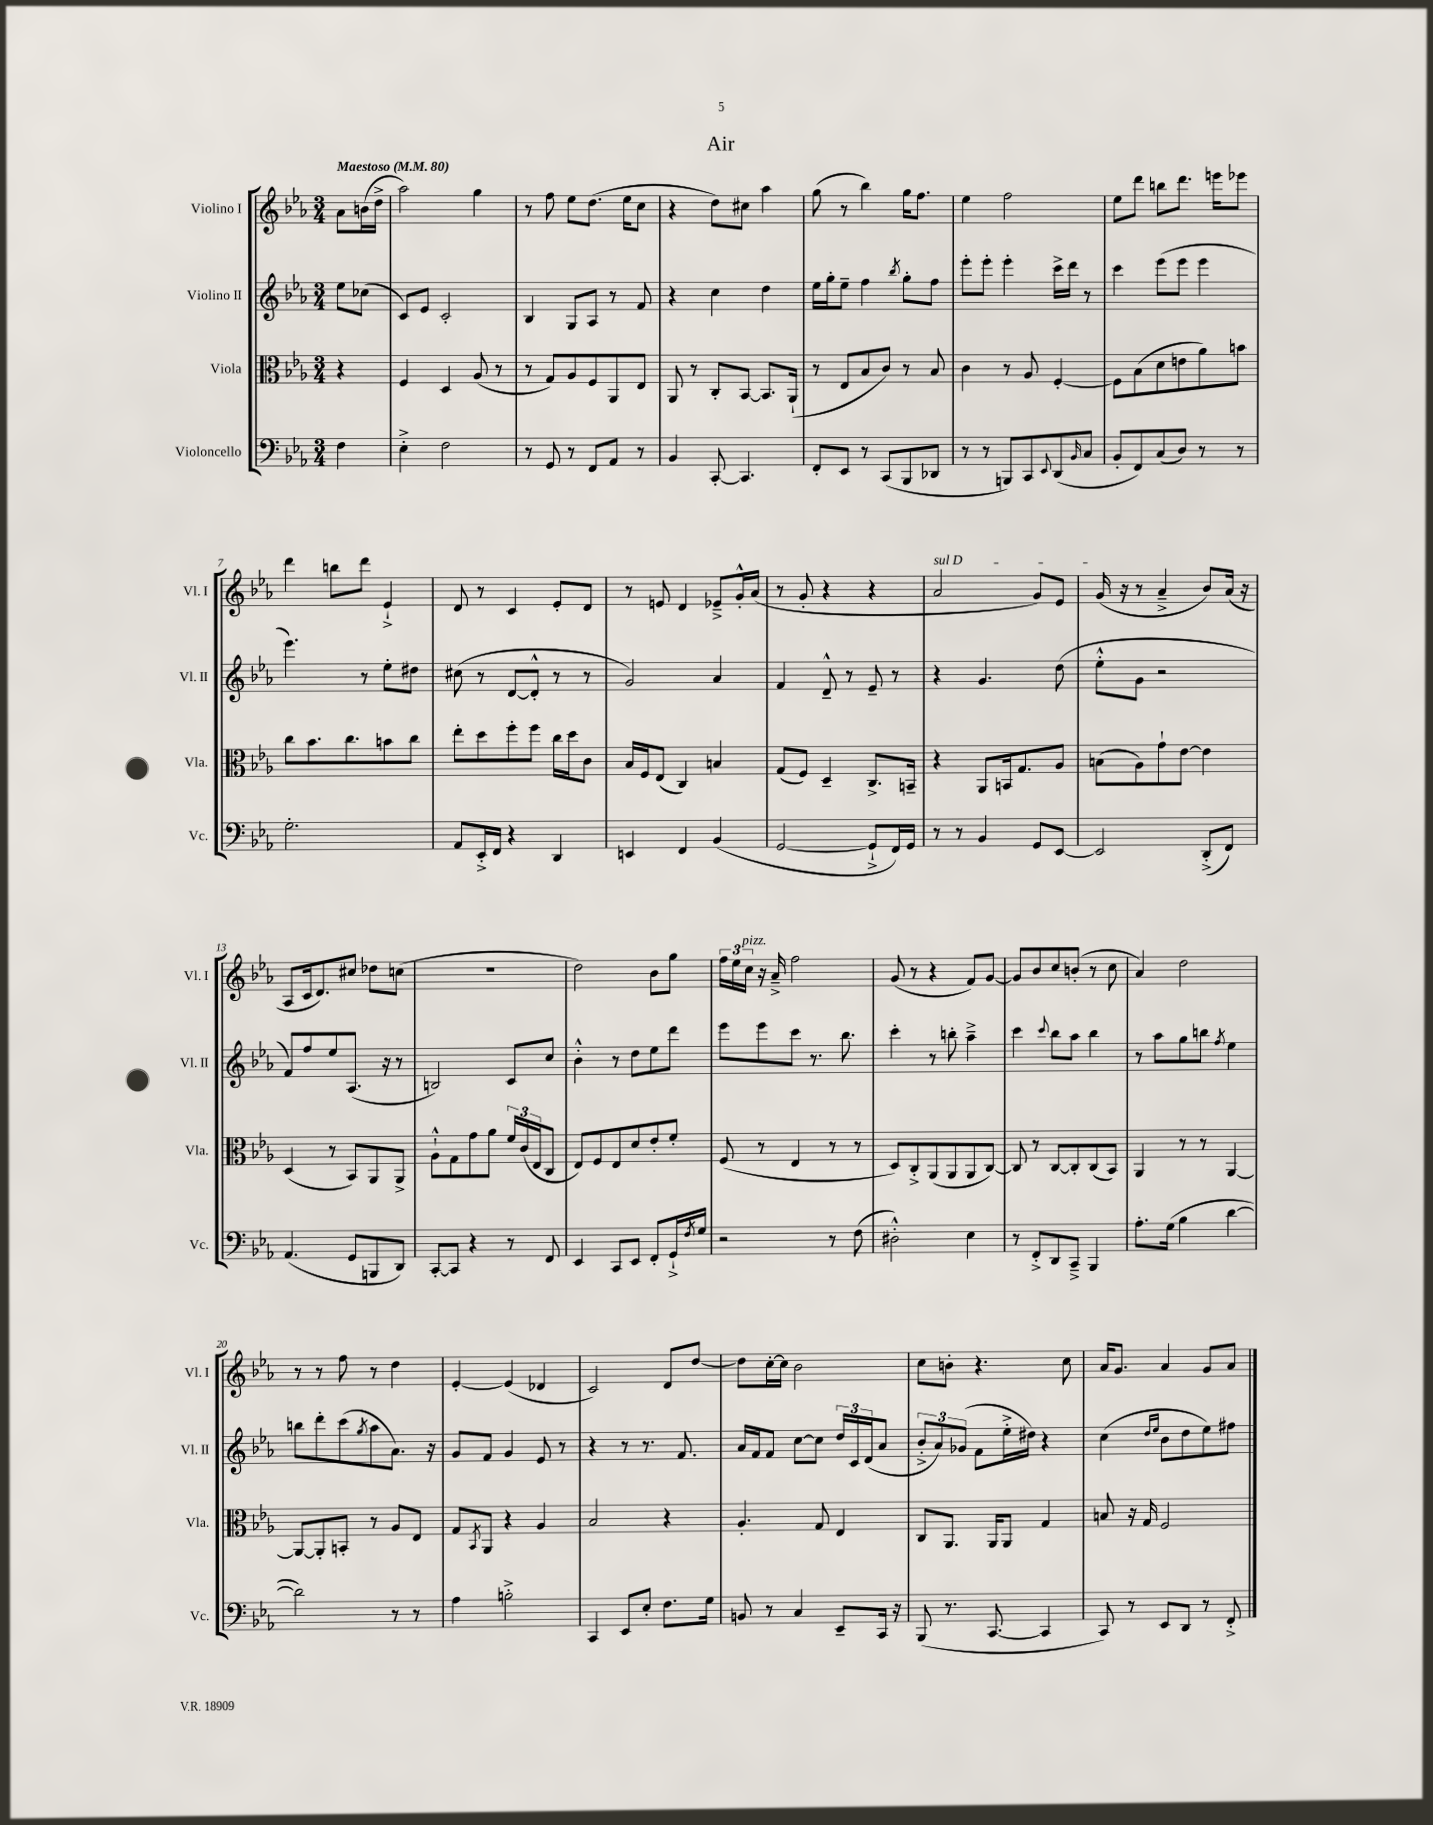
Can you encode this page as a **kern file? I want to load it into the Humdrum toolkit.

**kern	**kern	**kern	**kern
*part4	*part3	*part2	*part1
*staff4	*staff3	*staff2	*staff1
*I"Violoncello	*I"Viola	*I"Violino II	*I"Violino I
*I'Vc.	*I'Vla.	*I'Vl. II	*I'Vl. I
*clefF4	*clefC3	*clefG2	*clefG2
*k[b-e-a-]	*k[b-e-a-]	*k[b-e-a-]	*k[b-e-a-]
*M3/4	*M3/4	*M3/4	*M3/4
*MM80	*MM80	*MM80	*MM80
=	=	=	=
!	!	!	!LO:TX:a:B:t=Maestoso
4F\	4r	8ee-\L	8a-\L
.	.	(8cc-X\J	(16bn\L
.	.	.	16dd^\JJ
=1	=1	=1	=1
4E-'^\	4F/	8c/L)	2aa-\)
.	.	8e-/J	.
2F\	4D/	2c'/	.
.	(8A-/	.	4gg\
.	8r	.	.
=2	=2	=2	=2
8r	8r	4B-/	8r
8GG/	8G/L)	.	8ff\
8r	8A-/	8G/L	8ee-\L
8FF/L	8F/	8A-/J	(8.dd\J
8AA-/J	8AA-/	8r	.
.	.	.	16ee-\KL
8r	8E-/J	8f/	8cc\J
=3	=3	=3	=3
4BB-/	8AA-/	4r	4r
.	8r	.	.
[8CC'/	8C'/L	4cc\	8dd\L)
4.CC/]	[8BB-/J	.	8cc#X\J
.	8.BB-/L]	4dd\	4aa-\
.	(16AA-`/Jk	.	.
=4	=4	=4	=4
8FF'/L	8r	16ee-\LL	(8gg\
.	.	16gg'\J	.
8EE-/J	8E-/L	8ee-~\J	8r
8r	8B-/	4ff\	4bb-\)
(8CC/L	8c/J)	.	.
.	.	8qbb-/	.
8BBB-/	8r	8gg'\L	16gg\KL
.	.	.	8.ff\J
8DD-X/J	8B-/	8ff\J	.
=5	=5	=5	=5
8r	4c\	8eee-'\L	4ee-\
8r	.	8eee-'\J	.
8BBBn/L)	8r	4eee-'\	2ff\
8CC/	8A-/	.	.
8qqEE-/	.	.	.
(8DD/	[4F'/	16ccc^\LL	.
.	.	16ddd\JJ	.
16qqBB-/	.	.	.
8C/J	.	8r	.
=6	=6	=6	=6
8BB-'/L	8F\L]	4ccc\	8ee-\L
8FF/)	(8B-\	.	8ddd\J
(8C/	8d\	(8eee-\L	8bbn\L
8D/J)	8en\	8eee-\J	8.ddd\J
8r	8a-\)	4eee-\	.
.	.	.	16eeen\KL
8r	8bn\J	.	8eee-X\J
!!LO:LB:g=z
=7	=7	=7	=7
2.G'\	8cc\L	4.eee-\)	4ddd\
.	8.b-\	.	.
.	.	.	8bbn\L
.	8.cc\	.	.
.	.	8r	8ddd\J
.	8bn\	8ee-'\L	4e-`^/
.	8cc\J	8dd#X\J	.
=8	=8	=8	=8
8AA-/L	8ee-'\L	(8cc#X\	8d/
16EE-'^/L	8dd\	8r	8r
16FF/JJ	.	.	.
4r	8ff'\	[8d/L	4c/
.	8ff\J	8d'^^/J]	.
4DD/	16cc\LL	8r	8e-'/L
.	16dd\J	.	.
.	8c\J	8r	8d/J
=9	=9	=9	=9
4EEn/	16B-/LL	2g/)	8r
.	16F/J	.	.
.	(8E-/J	.	8en/
4FF/	4C/)	.	4d/
(4BB-/	4Bn/	4a-/	8e-X~^/L
.	.	.	16g'^^/L
.	.	.	(16a-/JJ
=10	=10	=10	=10
[2GG/	(8G/L	4f/	8r
.	8F/J)	.	8g'/
.	4D~/	8d~^^/	4r
.	.	8r	.
8GG`^/L]	8.C^/L	8e-~/	4r
16FF/L)	.	8r	.
16GG/JJ	16BBn~/Jk	.	.
=11	=11	=11	=11
!	!	!	!LO:TX:a:i:t=sul D
8r	4r	4r	2a-/
8r	.	.	.
4BB-/	8AA-/L	4.g/	.
.	16BBn/k	.	.
.	8.G/	.	.
8GG/L	.	.	8g/L)
[8EE-/J	8A-/J	(8dd\	8e-/J
=12	=12	=12	=12
2EE-/]	(8Bn\L	8ee-'^^\L	(16g/
.	.	.	16r
.	8A-\)	8g\J	8r
.	8g`\	2r	4a-~^/
.	[8e-\J	.	.
(8DD'^/L	4e-\]	.	8b-/L)
8FF/J)	.	.	(16a-/Jk
.	.	.	16r
!!LO:LB:g=z
=13	=13	=13	=13
(4.AA-/	(4D/	8f/L)	8A-/L
.	.	8ff/	16c/k
.	.	.	8.d/)
.	8r	8ee-/	.
8GG/L	8BB-/L)	(8.A-/J	8cc#X/J
8BBBn/	8AA-/	.	8dd-X\L
.	.	16r	.
8DD/J)	8AA-^/J	8r	(8ccn\J
=14	=14	=14	=14
[8CC'/L	8A-`^^\L	2Bn/)	2.r
8CC/J]	8G\	.	.
4r	8g\	.	.
.	8a-\J	.	.
8r	24f/LL	8c/L	.
.	(24c/	.	.
.	24E-/J	.	.
8FF/	8C/J	8cc/J	.
=15	=15	=15	=15
4EE-/	8E-/L)	4b-'^^\	2dd\)
.	8F/	.	.
8CC/L	8E-/	8r	.
8EE-/J	8d/	8dd\L	.
8FF'/L	8e-'/	8ee-\	8b-\L
16GG`^/L	8f'/J	8ddd\J	8gg\J
8qF/	.	.	.
16G/JJ	.	.	.
=16	=16	=16	=16
2r	(8F/	8eee-\L	24ff\LL
.	.	.	24ee-\
!	!	!	!LO:TX:a:i:t=pizz.
.	.	.	24cc\JJ
.	8r	8eee-\	16r
.	.	.	16a-~^/
.	4E-/	8ccc\J	2ff\
.	.	8.r	.
8r	8r	.	.
.	.	8.bb-\	.
(8F\	8r	.	.
=17	=17	=17	=17
2D#X'^^\)	8D/L)	4ccc'\	(8g/
.	8C'^/	.	8r
.	(8AA-/	8r	4r
.	8AA-/	8bbn'\	.
4E-\	8AA-/	4aa-~^\	8f/L)
.	[8C/J)	.	[8g/J
=18	=18	=18	=18
8r	8C/]	4ccc\	8g/L]
8FF'^/L	8r	.	8b-/
.	.	8qqccc/	.
8DD/	[8C/L	8bb-\L	8cc/
8CC~^/J	8C'/]	8aa-\J	(8bn'/J
4BBB-/	(8C/	4bb-\	8r
.	8BB-/J)	.	8cc\
=19	=19	=19	=19
8.A-'\L	4AA-/	8r	4a-/)
.	.	8aa-\L	.
(16G\Jk	.	.	.
4B-\	8r	8gg\	2dd\
.	8r	8bbn\J	.
.	.	8qff/	.
[4d\	[4AA-/	4ee-\	.
!!LO:LB:g=z
=20	=20	=20	=20
2d\])	8AA-/L_	8bbn\L	8r
.	8AA-'/]	8ddd'\	8r
.	8BBn'/J	(8ccc\	8ff\
.	.	8qgg/	.
.	8r	8aa-\	8r
8r	8A-/L	8.a-\J)	4dd\
8r	8E-/J	.	.
.	.	16r	.
=21	=21	=21	=21
4A-\	8G/L	8g/L	[4e-'/
.	8qBB-/	.	.
.	8AA-/J	8f/J	.
2Bn'^\	4r	4g/	(4e-/]
.	4A-/	8e-/	4d-X/
.	.	8r	.
=22	=22	=22	=22
4CC/	2B-/	4r	2c/)
8EE-/L	.	8r	.
8E-'/J	.	8.r	.
8.F\L	4r	.	8d/L
.	.	8.f/	.
.	.	.	[8dd/J
16G\Jk	.	.	.
=23	=23	=23	=23
8BBn/	4.A-'/	16a-/LL	8dd\L]
.	.	16f/J	.
8r	.	8f/J	[16cc'\L
.	.	.	16cc\JJ]
4C/	.	[8cc\L	2b-\
.	8G/	8cc\J]	.
8EE-~/L	4E-/	24dd/LL	.
.	.	24c/	.
.	.	(24d/J	.
16CC/Jk	.	8a-/J	.
16r	.	.	.
=24	=24	=24	=24
(8BBB-/	8C/L	12b-'^/L	8cc\L
.	.	12a-/)	.
8.r	8.AA-/J	.	8bn'\J
.	.	(12g-X/J	.
.	.	8f\L	4.r
[8.CC/	16AA-/KL	.	.
.	8AA-/J	16ee-'^\L	.
.	.	16dd#X\JJ)	.
4CC/]	4G/	4r	.
.	.	.	8cc\
=25	=25	=25	=25
8CC/)	8Bn/	(4cc\	16a-/KL
.	.	.	8.g/J
8r	16r	.	.
.	16G/	.	.
.	.	16qqdd/LL	.
.	.	16qqee-/JJ	.
8EE-/L	2F/	8b-\L	4a-/
8DD/J	.	8dd\	.
8r	.	8ee-\)	8g/L
8FF'^/	.	8ff#X\J	8a-/J
==	==	==	==
*-	*-	*-	*-
